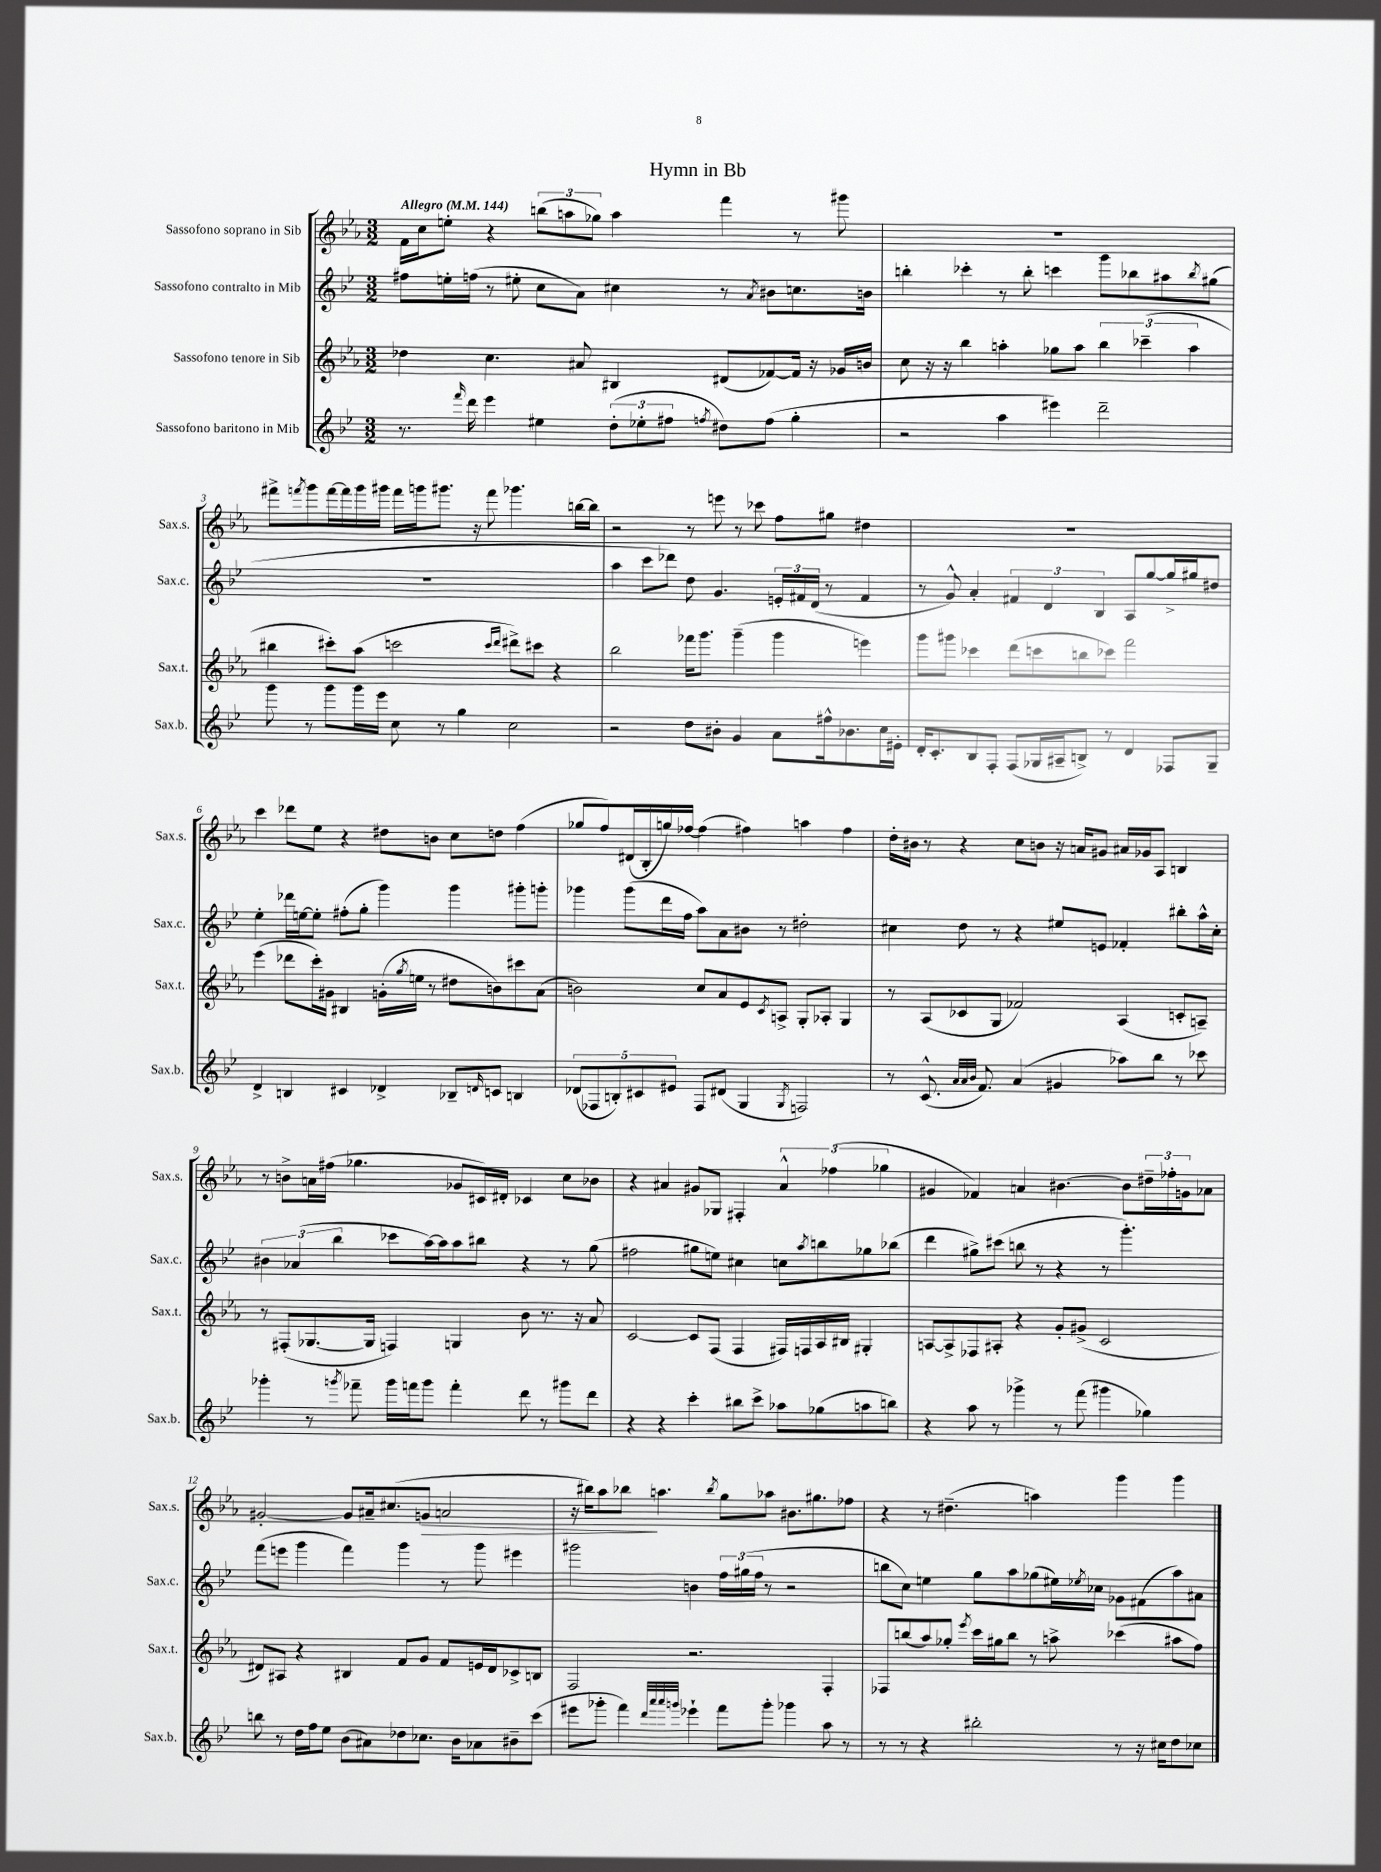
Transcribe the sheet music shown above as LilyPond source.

\header { title = "Hymn in Bb" }
<<
\new StaffGroup <<
\new Staff = "s0" \with { instrumentName = "Sassofono soprano in Sib" shortInstrumentName = "Sax.s." } {
    \clef treble \key ees \major \numericTimeSignature \time 3/2 \tempo "Allegro" 4 = 144
    f'16 c''16 e''8-. r4 \tuplet 3/2 { b''8( a''8 ges''8) } a''4 f'''4 r8 gis'''8 |
    R1. |
    fis'''8-> \acciaccatura { f'''8 } g'''8 f'''16~ f'''16 g'''16 gis'''16 f'''16 g'''16 gis'''8. r16 f'''8 ges'''4. b''16~ b''16 |
    r2 r8 e'''8 r8 ces'''8 f''8 gis''8 dis''4 |
    R1. |
    c'''4 des'''8 ees''8 r4 dis''8 b'8 c''8 d''8 f''4( |
    ges''8 f''8) dis'16( bes16-. g''16) fes''16~ fes''4( fis''4) a''4 fis''4 |
    d''16-. bis'16 r8 r4 c''8 b'8 r16 a'16 gis'8 ais'16 ges'16 aes8 b4 |
    r8 b'8-> a'16 fis''16( ges''4. ges'8 cis'16) dis'16-. ces'4 c''8 bes'8 |
    r4 ais'4 gis'8 ges8 fis4-. \tuplet 3/2 { ais'4-^ fes''4( ges''4 } |
    gis'4 fes'4) a'4 bis'4.~ bis'8 \tuplet 3/2 { dis''16-- fes''16-. g'16 } aes'8 |
    gis'2~-. gis'8 ais'16-- cis''8.( g'8\> a'2 |
    r16 bis''16) aes''8 bes''8\! a''4. \acciaccatura { bes''8 } g''8 aes''8 bis'8. gis''8. fes''8 |
    r4 r8 dis''4.--( a''4) g'''4 g'''4 \bar "|." |
}
\new Staff = "s1" \with { instrumentName = "Sassofono contralto in Mib" shortInstrumentName = "Sax.c." } {
    \clef treble \key bes \major \numericTimeSignature \time 3/2
    fis''8 e''16-. f''16( r8 eis''8-. c''8 a'8) cis''4 r8 \acciaccatura { a'8 } bis'8 c''8. b'16 |
    b''4-. ces'''4-. r8 b''8-. c'''4 g'''8 bes''8 ais''8 \acciaccatura { bes''8 } gis''8( |
    R1. |
    a''4 c'''8 des'''8) d''8 g'4. \tuplet 3/2 { e'16-. fis'16 d'16( } r8 fis'4 |
    r8 g'8-^) a'4-. \tuplet 3/2 { fis'4 d'4 bes4 } a8 g''8~ g''16-> gis''16 dis''8 |
    ees''4-. des'''16 e''16~ e''8-. fis''8-.( g''8-. g'''4) g'''4 gis'''8-. g'''8-. |
    ges'''4 ges'''8( d'''16 f''16 a''8) a'8 bis'8 r8 dis''2-. |
    cis''4 d''8 r8 r4 eis''8 e'8 fes'4-. bis''8-. a''16-^ cis''16-. |
    \tuplet 3/2 { bis'4 aes'4( bes''4 } ces'''8 a''16~) a''16 a''8 bis''8 r4 r8 g''8( |
    fis''2 gis''8 e''8) cis''4 c''8 \acciaccatura { a''8 } b''8 ges''8 bes''8( |
    d'''4 gis''8->) cis'''8( b''8 r8 r4 r8 g'''4.-.) |
    f'''8( e'''8 g'''4 f'''4) g'''4 r8 g'''8 eis'''4 |
    gis'''2 b'4 \tuplet 3/2 { f''16 gis''16( f''16 } r8 r2 |
    b''8 c''8) e''4 g''8 a''8 ges''8( eis''16) \acciaccatura { ees''8 } ces''16 ges'8 fis'8( a''8) ais'8 \bar "|." |
}
\new Staff = "s2" \with { instrumentName = "Sassofono tenore in Sib" shortInstrumentName = "Sax.t." } {
    \clef treble \key ees \major \numericTimeSignature \time 3/2
    des''4 c''4. ais'8 bis4 dis'8( fes'8~) fes'16 r16 ges'16 b'16 |
    c''8 r16 r16 bes''4 a''4-. ges''8 a''8 \tuplet 3/2 { bes''4 ces'''4--( a''4 } |
    bis''4 cis'''8-.) aes''8( c'''2 \grace { c'''16 d'''16 } dis'''8->) cis'''8 r4 |
    bes''2 fes'''16 g'''8. g'''4--( g'''4 e'''4) |
    g'''8 gis'''8 ces'''4 d'''8( c'''8 b''8 ces'''8) f'''2 |
    ees'''4( des'''8 c'''16-.) gis'16 bis4 g'16-.( \acciaccatura { g''8 } e''16 r8 dis''8 b'8) cis'''8 aes'8( |
    b'2) c''8 aes'8 ees'8 \acciaccatura { c'8 } a8-> g8-. aes8-. g4 |
    r8 aes8( ces'8 g8 fes'2) aes4( c'8-. a8--) |
    r8 fis8-.( ges8.~ ges16 f4) g4 bes'8 r8. r16 aes'8 |
    c'2~ c'8 f8( f4 fis16) f16 aes16 bis16 gis4-. |
    a8~ a8-> fes8 ais8-. r4 g'8-. gis'8->( c'2 |
    dis'8) ais8 r4 bis4 f'8 g'8 f'8 e'16 dis'16 ces'8-> b8 |
    f2 r2. f4-. |
    fes8 b''8( aes''8) ges''8-. \acciaccatura { ees'''8 } c'''16 gis''16 b''8 r8 a''8-> ces'''4( ais''8 f''8) \bar "|." |
}
\new Staff = "s3" \with { instrumentName = "Sassofono baritono in Mib" shortInstrumentName = "Sax.b." } {
    \clef treble \key bes \major \numericTimeSignature \time 3/2
    r8. \grace { f'''16 } d'''16 ees'''4 eis''4 \tuplet 3/2 { d''8-.( ees''8-. fis''8 } \acciaccatura { f''8 } dis''8) f''8( g''4-. |
    r2 a''4 eis'''4) d'''2-- |
    g'''8 r8 g'''8 g'''16 ees'''16 c''8 r8 g''4 c''2 |
    r2 d''8 bis'8-. g'4 a'8 fis''16-^ bes'8. c''16 eis'16-. |
    d'16-. c'8.-. bes8 f8-. f8( ges16 ais16-- b8->) r8 d'4 fes8 ges8-- |
    d'4-> b4 cis'4 des'4-> bes8-- \grace { d'16 } c'8 b4 |
    \tuplet 5/4 { des'8( fes8 b8-.) cis'8 eis'8 } fes8 dis'8( g4 \acciaccatura { g8 } f2) |
    r8 c'8.-^( \grace { a'32 a'32 bes'32 } f'8.) a'4( gis'4 aes''8) bes''8 r8 ces'''8 |
    ges'''4-. r8 \acciaccatura { g'''8 } fes'''8-- g'''16 f'''16 g'''8 f'''4-. d'''8 r8 gis'''8 d'''8 |
    r4 r4 c'''4-. bis''8 c'''8-> aes''8 ges''8( a''8 b''8) |
    r4 a''8 r8 ges'''4-> r8 f'''8( gis'''4 ges''4) |
    b''8 r8 d''16 f''16 ees''8 bes'8( ais'8) des''8 ces''8. bes'16 aes'8 bis'8-- c'''8( |
    eis'''8 ges'''8-. f'''4) \grace { d'''32 a'''32 a'''32 g'''32 } ees'''4-! f'''8 g'''8-. ges'''4 a''8 r8 |
    r8 r8 r4 bis''2-. r8 r16 cis''16 d''8 ces''8 \bar "|." |
}
>>
>>
